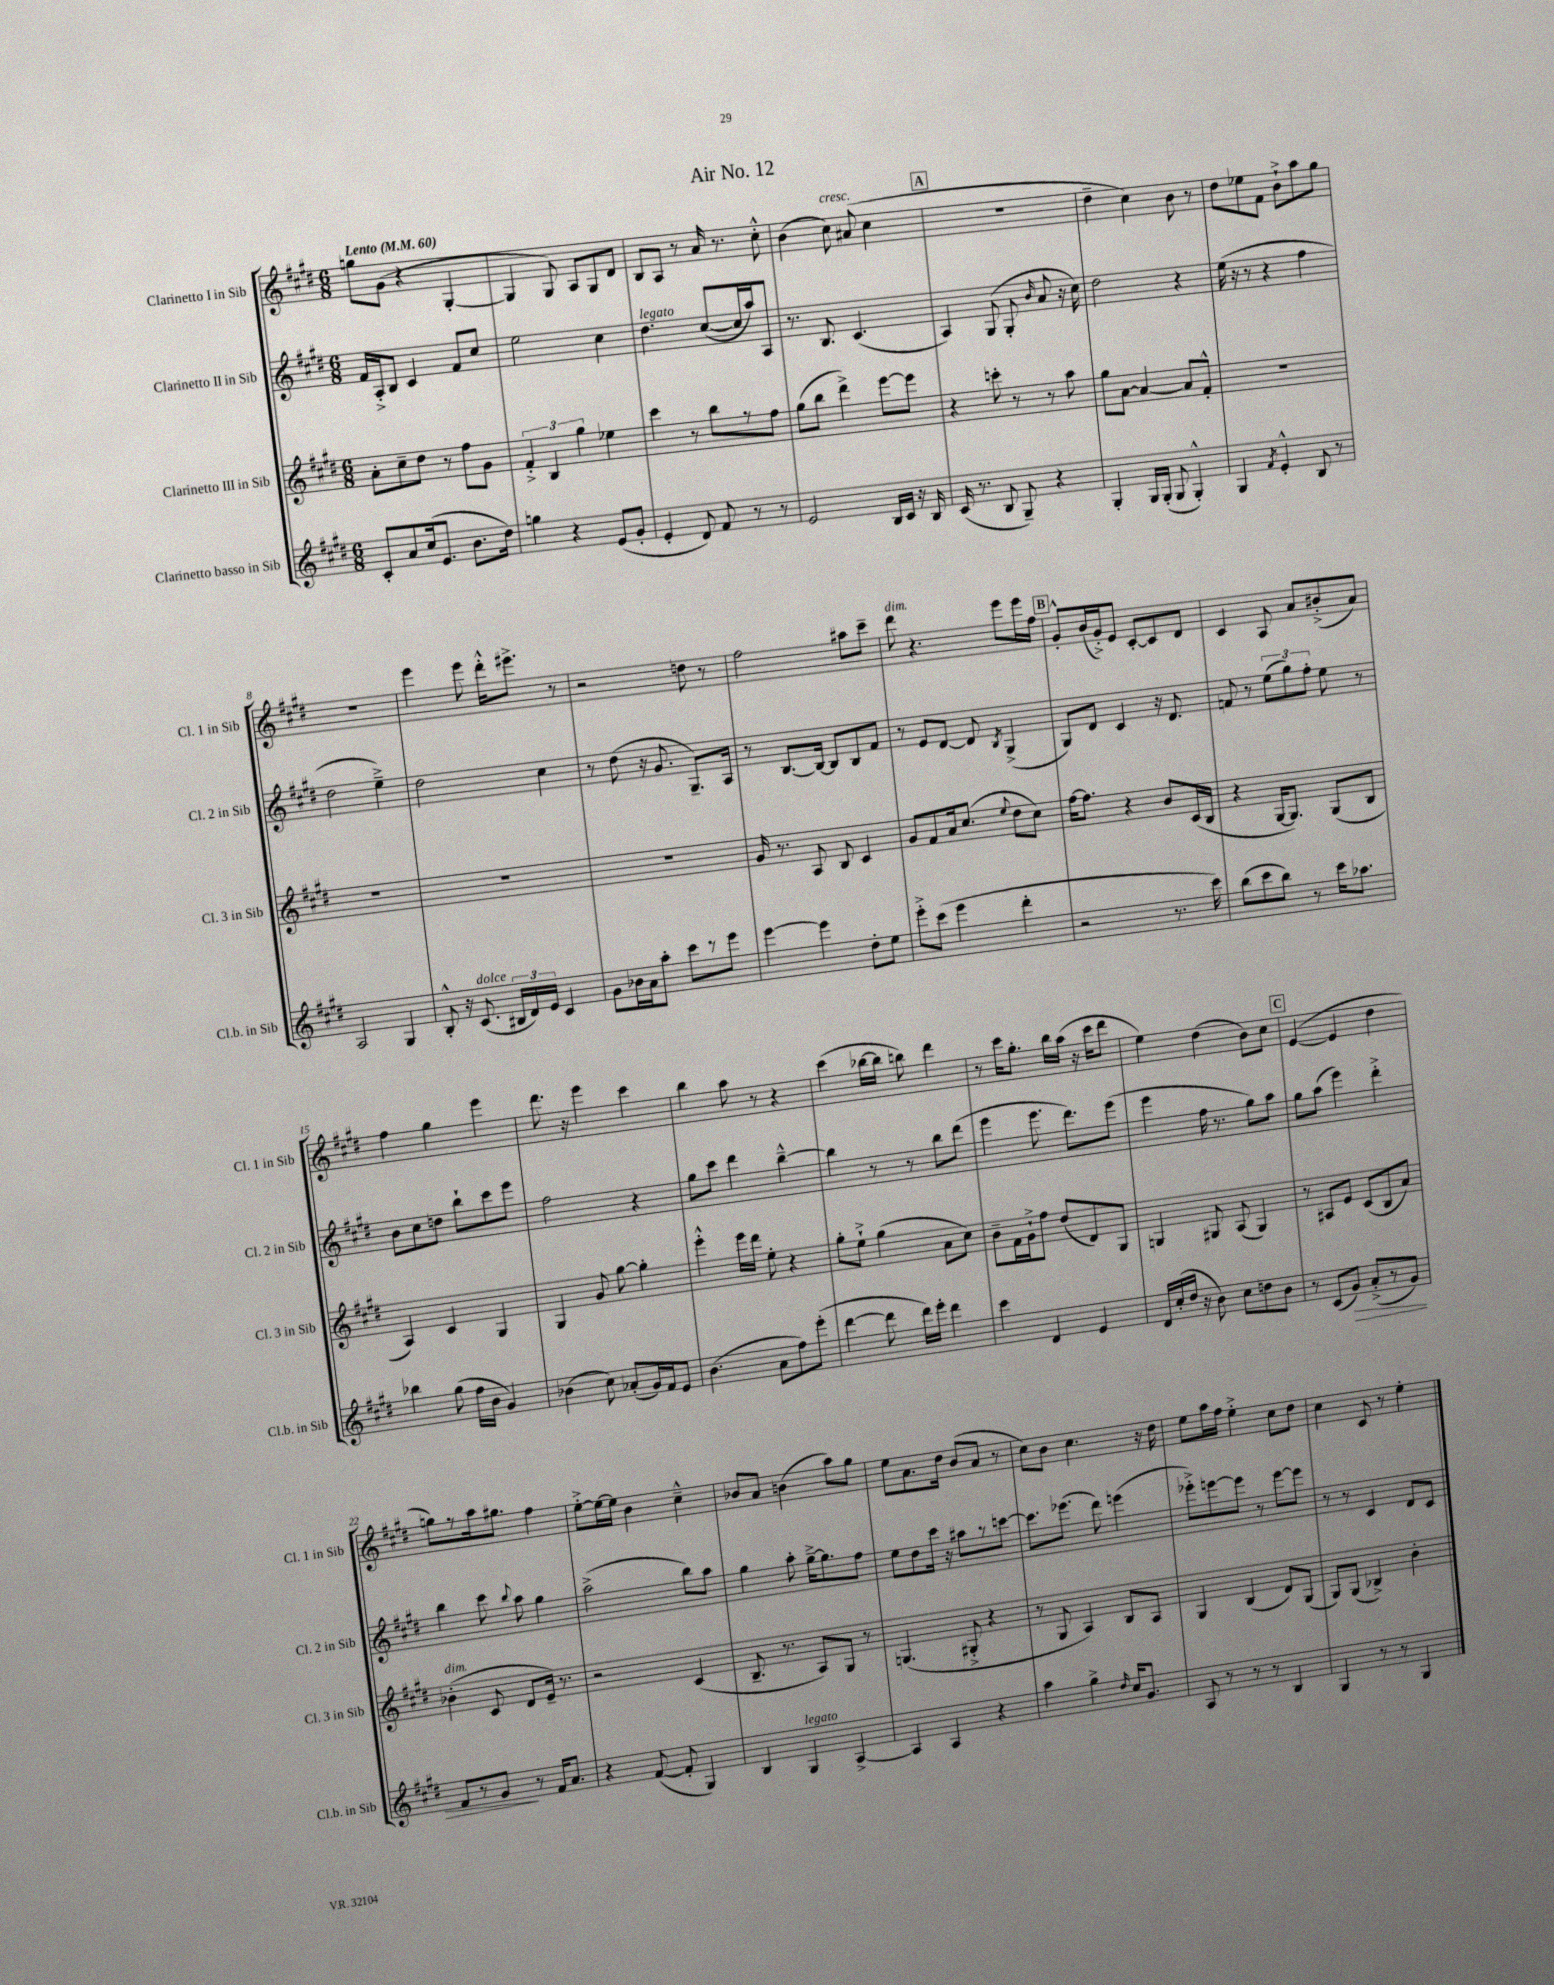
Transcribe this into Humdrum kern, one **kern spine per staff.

**kern	**kern	**kern	**kern
*staff4	*staff3	*staff2	*staff1
*clefG2	*clefG2	*clefG2	*clefG2
*k[f#c#g#d#]	*k[f#c#g#d#]	*k[f#c#g#d#]	*k[f#c#g#d#]
*M6/8	*M6/8	*M6/8	*M6/8
*MM60	*MM60	*MM60	*MM60
8c#'	8a'	16f#	8gg
.	.	16A'^	.
8a	8cc#~	8B	(8g#
(16cc#	8dd#	4c#	4r
8.e	.	.	.
.	8r	.	.
8.b	8ff#	8f#	[4G#'
.	8g#	8cc#	.
16dd#)	.	.	.
=	=	=	=
4gg	6f#'^	2ee	4G#]
.	6B	.	.
4r	.	.	8G#)
.	6gg#	.	.
.	.	.	8A
(8e	4ee-	4cc#	8G#
8g#'	.	.	8d#
=	=	=	=
4e'	4ccc#	4.dd#	8B
.	.	.	8A
8d#)	8r	.	8r
8f#	8bb	([8cc#	16a
.	.	.	8.r
8r	8r	16cc#]	.
.	.	16aa)	.
8r	8ff#	8A	8cc#'^^
=	=	=	=
2e	(8gg#	8.r	(4b
.	8bb	.	.
.	.	8.B	.
.	4ddd#^)	.	8cc#)
.	.	(4.c#	(8a#
16B	[8eee	.	4cc#
16c#	.	.	.
16r	8eee]	.	.
16B	.	.	.
=	=	=	=
(16c#	4r	4A)	2.r
8.r	.	.	.
8B	8ccc'	(8G#	.
8G#~)	8r	8G#'	.
.	.	16qqb	.
4r	8r	8a	.
.	8aa	16r	.
.	.	16cc#)	.
=	=	=	=
4G#'	8gg#	2dd#	4dd#~
.	[8a	.	.
16G#	4a_	.	4cc#)
(16G#'	.	.	.
8G#	.	.	.
4G#'^^)	8a]	4r	8b
.	8f#'^^	.	8r
=	=	=	=
4G#	2.r	(16ee	8dd#
.	.	16r	.
.	.	8r	8ee-
8qf#	.	.	.
4e'^^	.	4r	8f#
.	.	.	8b`^
8B	.	4ff#	8aa
8r	.	.	8gg#
=	=	=	=
2A	2.r	2dd#	2.r
4G#	.	4ee~^)	.
=	=	=	=
8B'^^	2.r	2dd#	4eee
16r	.	.	.
(8.c#	.	.	.
.	.	.	8eee
24B#	.	.	16ddd#'^^
24d#)	.	.	.
.	.	.	8.eee#^
24e	.	.	.
4c#	.	4cc#	.
.	.	.	8r
=	=	=	=
8g#	2.r	8r	2r
16b-	.	(8dd#	.
16a	.	.	.
8aa'	.	16r	.
.	.	8.g#	.
8ccc#	.	.	.
8r	.	8.G#~)	8dd
8eee	.	.	8r
.	.	16A	.
=	=	=	=
[4eee	16g#	8r	2ff#
.	8.r	.	.
.	.	[8.B	.
4eee]	8A	.	.
.	.	16B_	.
.	8B	8B]	.
8dd#'	4c#	8B	8aa#
8ee	.	8f#	8ccc#~
=	=	=	=
8eee'^	8g#	8r	8ddd#
(8ccc#	8f#	8e	4.r
4eee	16a	[8d#	.
.	(8.cc#	.	.
.	.	8d#]	.
.	8qqee	8qB	.
4ddd#'	8dd#	(4G#^	8eee
.	8cc#)	.	16eee
.	.	.	16ff#
=	=	=	=
2r	[16ff#	8G#)	8g#'^^
.	8.ff#]	.	.
.	.	8d#	(16b
.	.	.	16g#'^)
.	4r	4c#	8e
.	.	.	[8c#'
8.r	8b	16r	8c#]
.	.	8.d#	.
.	(16c#	.	8d#
16ccc#)	16B	.	.
=	=	=	=
(8bb	4r	8f	4c#
8ccc#	.	8r	.
8bb)	[16G#	(12ee	8A
.	8.G#])	.	.
.	.	12gg#)	.
8r	.	.	8a
.	.	12ff#'	.
16ccc#	(8G#	8ee	(8b#'^
8.aa-	.	.	.
.	8B	8r	8a)
=	=	=	=
4bb-	4A)	8b	4ff#
.	.	8cc#	.
(8gg#	4c#	8dd	4gg#
16ff#	.	8bb`	.
16b	.	.	.
4g#)	4G#	8ccc#	4eee
.	.	8eee	.
=	=	=	=
(4b-	4G#	2ff#	8.ddd#
.	.	.	16r
8cc#)	8g#	.	4eee
(8a-'	[8gg#	.	.
16g#)	4gg#']	4r	4ccc#
16f#	.	.	.
8e	.	.	.
=	=	=	=
(4.b	4eee'^^	8gg#	4bb
.	.	8ccc#	.
.	16eee	4ddd#	8aa
.	16ddd#	.	.
8a	8ee'	.	8r
8ff#)	4r	[4bb~^^	4r
(8eee'	.	.	.
=	=	=	=
[4ddd#	8gg#'	4bb]	(4ccc#
.	8ee`^	.	.
8ddd#]	(4gg#	8r	[16bb-
.	.	.	16bb-]
16ddd#)	.	8r	8bb)
16eee'	.	.	.
4ddd#	8a	8bb	4ddd#
.	8cc#)	(8ddd#	.
=	=	=	=
4ccc#	8b~	4eee	8r
.	16f#	.	16ccc#
.	16g#`^	.	8.gg#'
4d#	8ff#	8.eee	.
.	(8dd#	.	16bb
.	.	8.ddd#)	(16aa
4e	8d#)	.	16r
.	.	.	16ccc#
.	8G#	(8eee	8ddd#
=	=	=	=
16d#	4G	4eee	4ee)
(16cc#'	.	.	.
16dd#	.	.	.
16r	.	.	.
8b)	8G#	16ff#	(4dd#
.	.	8.r	.
8cc#	(8A	.	.
8dd	4G#)	8gg#)	8b)
8b	.	8aa	8cc#
=	=	=	=
8r	8r	8gg#	([4e
(8c#	8A#	(8aa	.
8g#)	8e	4eee)	4e]
(8a'^	(8c#	.	.
8r	8B	4ddd#'^	4dd#
8g#)	8a)	.	.
=	=	=	=
8f#	(4b-'	4bb	8gg)
8r	.	.	8r
8g#	8c#	8ccc#	16aa
.	.	.	8.gg#
.	.	8qqbb	.
8r	8d#	8aa	.
16f#	16e~)	4gg#	4ff#
8.a	8.r	.	.
=	=	=	=
4r	2r	(2aa^	[8ee'^
.	.	.	16ee_
.	.	.	16ee]
([8f#	.	.	4b
8f#']	.	.	.
4G#)	(4c#	8bb)	4cc#~^^
.	.	8aa	.
=	=	=	=
4B	8.B~	4gg#	8b-
.	.	.	8a
.	8.r	.	.
4G#	.	8aa'	(4b
.	8A)	[16gg#~^	.
.	.	8.gg#]	.
[4A^	8G#	.	8aa)
.	8r	8ff#	8gg#
=	=	=	=
4A]	(4.G	8ee	8ee
.	.	8dd#	8.a
4A	.	16ccc#	.
.	.	16r	16dd#
.	8G#'^	8aa#	(8b
4r	4r	8r	8a
.	.	[8ccc	8r
=	=	=	=
4aa	8r	8.ccc]	8cc#)
.	8G#	.	8b
.	.	(8.eee-	.
4gg#^	4A)	.	4.cc#
.	.	8ddd#)	.
16qqdd#	.	.	.
16cc#	8B	(4eee	.
8.g#	.	.	.
.	8A	.	16r
.	.	.	16dd#
=	=	=	=
8A	4G#	8eee-'^)	8ee
8r	.	[8eee	16aa
.	.	.	16ff#
8r	(4B	8eee]	4ee'^
8r	.	8r	.
4B	8d#)	[8eee	8cc#
.	(8G#	8eee]	8dd#
=	=	=	=
4G#	8G#)	8r	4cc#
.	(8G#	8r	.
8r	4B-^)	4c#	8c#
8r	.	.	8r
4G#	4b'	8d#	4ee'
.	.	8c#	.
==	==	==	==
*-	*-	*-	*-
